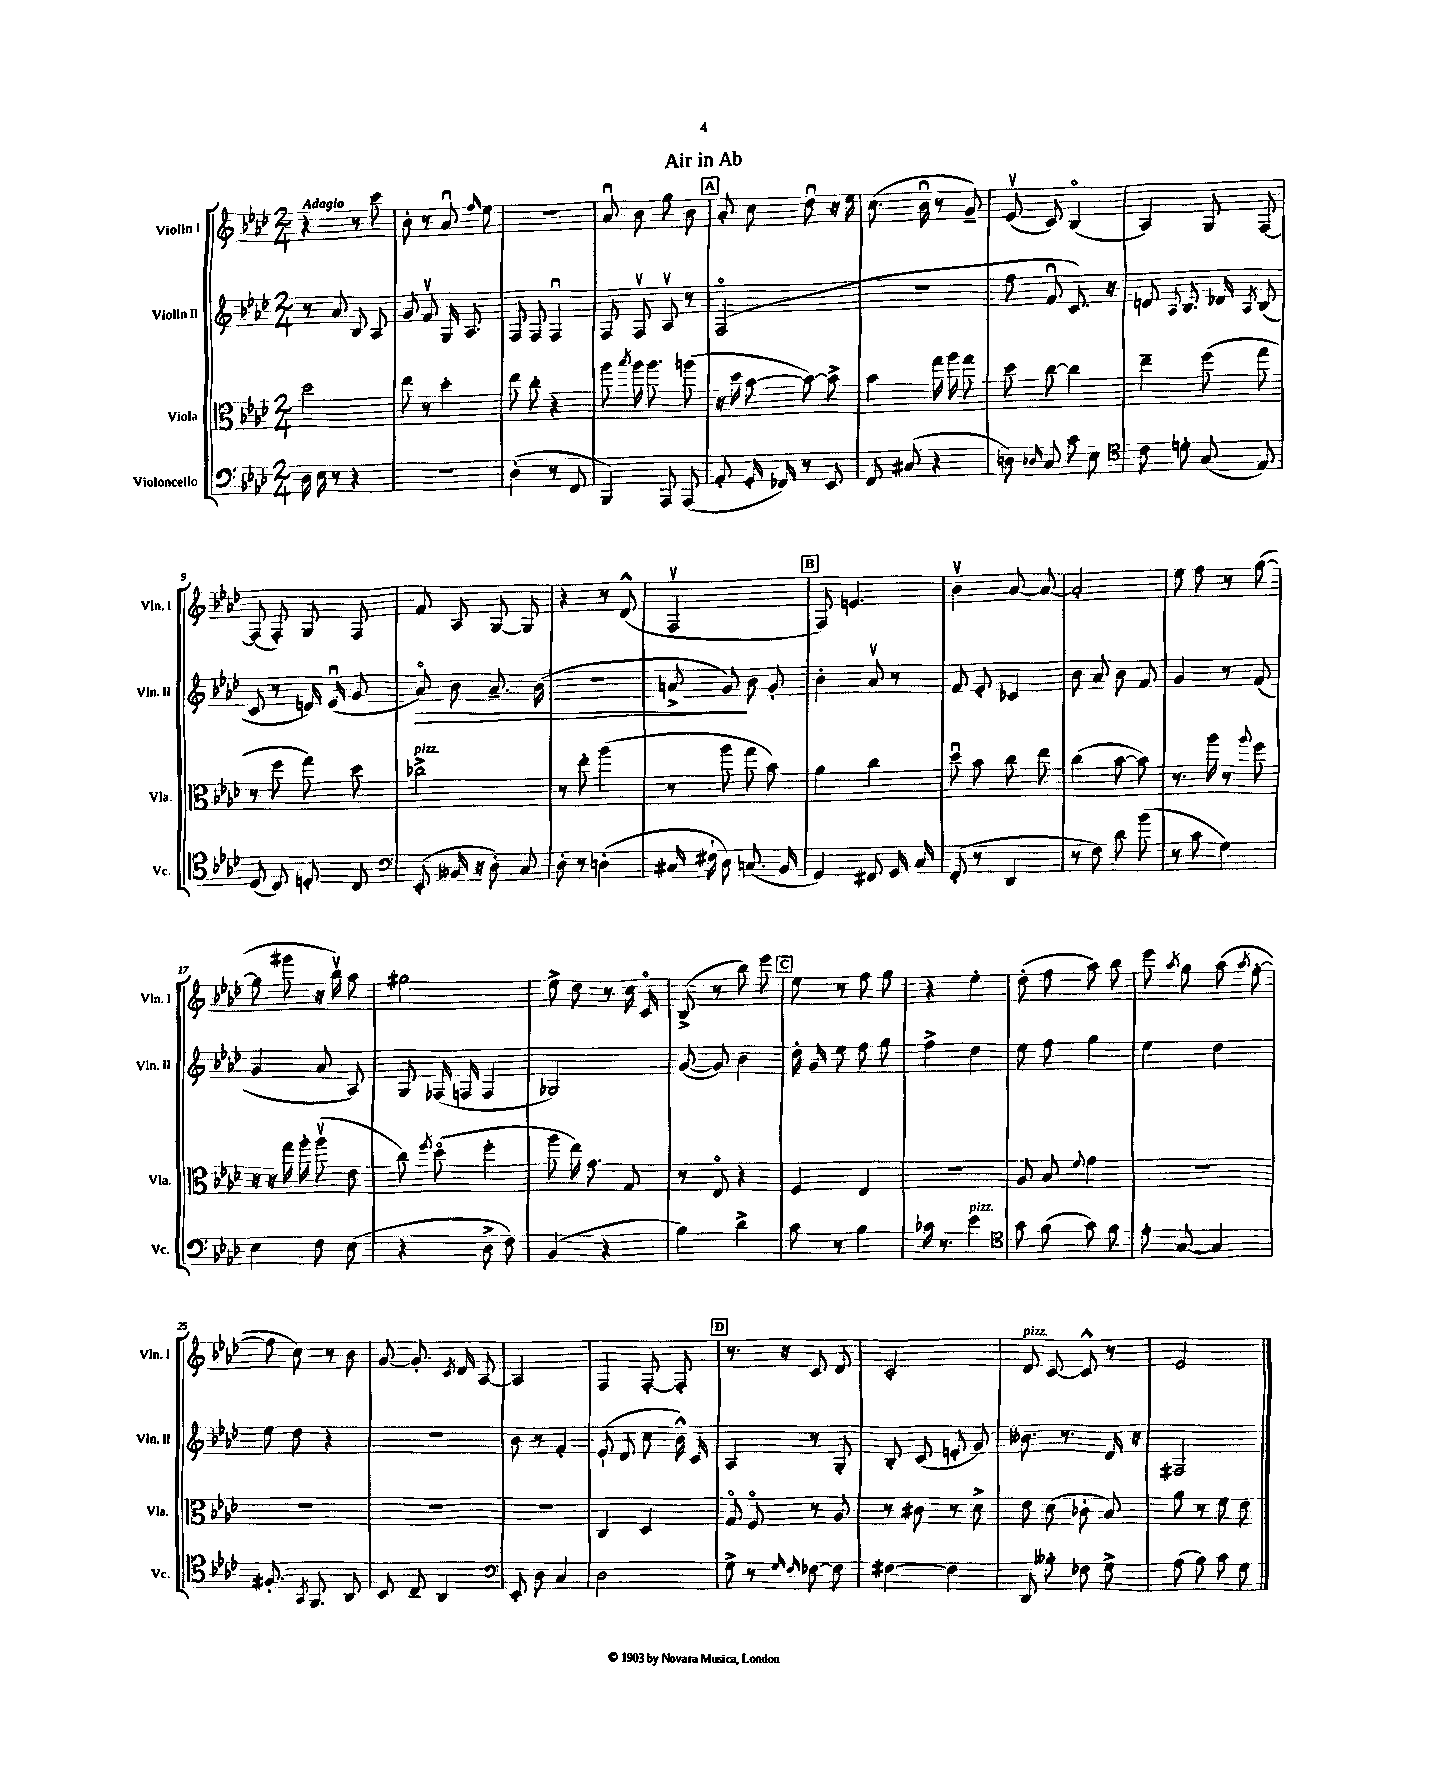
\header { title = "Air in Ab" }
<<
\new StaffGroup <<
\new Staff = "s0" \with { instrumentName = "Violin I" shortInstrumentName = "Vln. I" } {
    \clef treble \key aes \major \numericTimeSignature \time 2/4 \tempo "Adagio"
    \autoBeamOff r4 r8 c'''8 |
    bes'8-. r8 aes'8\downbow \grace { f''16 } ees''8 |
    r2 |
    aes'8\downbow bes'8 g''8 bes'8 |
    \mark \markup { \box "A" } aes'8-. c''8 des''8\downbow r16 ees''16 |
    c''8.( bes'16\downbow r8 g'8--) |
    ees'8\upbow( c'8) bes4\flageolet( |
    aes4) g8 f8~ |
    f8( f8-.) g8 f8 |
    f'8 aes8 g8~ g8 |
    r4 r8 des'8-^( |
    f2\upbow |
    \mark \markup { \box "B" } f8) e'4. |
    bes'4\upbow aes'8~ aes'8~ |
    aes'2-. |
    ees''8 f''8 r8 g''8~( |
    g''8 gis'''8 r16 bes''16\upbow) aes''8 |
    gis''2 |
    ees''8-> des''8 r8 c''16 c'16\flageolet |
    bes8->( r8 bes''8) ees'''8 |
    \mark \markup { \box "C" } ees''8 r8 f''8 g''8 |
    r4 ees''4-. |
    des''8-.( f''8 aes''8) bes''8 |
    ees'''8 \acciaccatura { aes''8 } g''8 aes''8( \acciaccatura { aes''8 } f''8~-. |
    f''8 c''8) r8 bes'8 |
    g'8~ g'8.-. \acciaccatura { c'8 } des'16 aes8~ |
    aes2 |
    f4 f8~-. f8-. |
    \mark \markup { \box "D" } r8. r16 c'8 des'8 |
    c'2-. |
    des'8^\markup { \italic "pizz." } c'8~ c'8-^ r8 |
    ees'2 \bar "|." |
}
\new Staff = "s1" \with { instrumentName = "Violin II" shortInstrumentName = "Vln. II" } {
    \clef treble \key aes \major \numericTimeSignature \time 2/4
    \autoBeamOff r8 aes'8 bes8 aes8 |
    g'8 f'8\upbow g16 aes8. |
    f8 f8 f4\downbow |
    f8 f8\upbow aes8\upbow r8 |
    \mark \markup { \box "A" } f2\flageolet( |
    R2 |
    f''8 f'8\downbow c'8.) r16 |
    d'8 \appoggiatura { aes8 } bes8. des'16 \acciaccatura { aes8 } bes8( |
    c'8 r8 d'16) ees'16\downbow( g'8 |
    aes'8\flageolet\>) bes'8 aes'8.-- bes'16( |
    R2 |
    a'8-> g'8\!) bes'8 g'8-. |
    \mark \markup { \box "B" } bes'4-. aes'8\upbow r8 |
    f'8 ees'8-. ces'4 |
    bes'8 aes'8 bes'8 f'8 |
    g'4 r8 f'8( |
    g'4 aes'8 aes8) |
    g8 fes16( f16 f4 |
    ges2) |
    g'8~( g'8) bes'4 |
    \mark \markup { \box "C" } des''16-. g'16 ees''8 f''8 g''8 |
    f''4-> des''4 |
    ees''8 f''8 g''4 |
    ees''4 des''4 |
    ees''8 des''8 r4 |
    R2 |
    bes'8 r8 f'4-. |
    ees'8-!( des'8 c''8 bes'16-^) c'16 |
    \mark \markup { \box "D" } aes4 r8 g8-. |
    bes8-. c'8( e'8-. g'8) |
    beses'8. r8. des'16 r16 |
    fis2 \bar "|." |
}
\new Staff = "s2" \with { instrumentName = "Viola" shortInstrumentName = "Vla." } {
    \clef alto \key aes \major \numericTimeSignature \time 2/4
    \autoBeamOff des''2 |
    ees''8 r8 des''4-. |
    ees''8 c''8-. r4 |
    aes''8 \acciaccatura { bes''8 } aes''16 aes''8. a''8( |
    \mark \markup { \box "A" } r16 des''16 bes'8~ bes'8~) bes'8-> |
    bes'4 g''16 aes''16 g''8 |
    des''8 c''8~ c''4 |
    ees''4-- f''8( g''8 |
    r8 f''8 g''8) des''8 |
    ces''2->^\markup { \italic "pizz." } |
    r8 ees''8-. aes''4( |
    r8 aes''8 g''8 bes'8) |
    \mark \markup { \box "B" } aes'4 c''4 |
    des''8\downbow bes'8 c''8 ees''8 |
    c''4( bes'8~ bes'8) |
    r8. aes''16 r8 \appoggiatura { aes''8 } f''8 |
    r16 r16 g''16 aes''16-. aes''8\upbow( ees'8 |
    c''8) \acciaccatura { f''8 } des''8\flageolet( f''4-. |
    aes''8 ees''16) g'8. g8 |
    r8 ees8\flageolet r4 |
    \mark \markup { \box "C" } f4 ees4 |
    R2 |
    aes8 bes8 \appoggiatura { f'8 } g'4 |
    R2 |
    R2 |
    R2 |
    R2 |
    c4 des4 |
    \mark \markup { \box "D" } g8\flageolet f8\flageolet r8 aes8 |
    r8 cis'8 r8 des'8-> |
    ees'8 des'8( ces'8-. bes8) |
    aes'8 r8 f'8 ees'8 \bar "|." |
}
\new Staff = "s3" \with { instrumentName = "Violoncello" shortInstrumentName = "Vc." } {
    \clef bass \key aes \major \numericTimeSignature \time 2/4
    \autoBeamOff des16 ees16 r8 r4 |
    R2 |
    des4-.( r8 f,8 |
    bes,,4) aes,,8 aes,,8( |
    \mark \markup { \box "A" } aes,8-. g,16-. fes,16) r8 ees,8 |
    f,8 cis8( r4 |
    d8) \grace { des16 } c8 c'8 ees8 |
    \clef tenor c'8 d'8-. g8( ees8) |
    des8( c8) d8-. c8 |
    \clef bass ees,8-.( beses,16 r16 des8-.) c8 |
    des8-. r8 d4-.( |
    cis16 fis16-! des8) c8.( bes,16 |
    \mark \markup { \box "B" } g,4) fis,8 g,16 c16 |
    f,8-.( r8 des,4 |
    r8 f8) des'8 bes'8( |
    r8 c'8 g4) |
    ees4 f8 ees8( |
    r4 des8-> f8) |
    bes,4( r4 |
    bes4) des'4-> |
    \mark \markup { \box "C" } c'8 r8 bes4 |
    ces'16 r8. ees'4^\markup { \italic "pizz." } |
    \clef tenor g'8 f'8( g'8) f'8 |
    ees'8-. g8~ g4 |
    fis8.-. \acciaccatura { g,8 } f,8. aes,8 |
    bes,8 c8-- aes,4 |
    \clef bass ees,8-. des8 c4 |
    des2 |
    \mark \markup { \box "D" } g8-> r8 \grace { g16 f16 } fes8~ fes8 |
    fis4~ fis4 |
    des,8 beses8-. fes8 g8-> |
    aes8( bes8) c'8 g8 \bar "|." |
}
>>
>>
